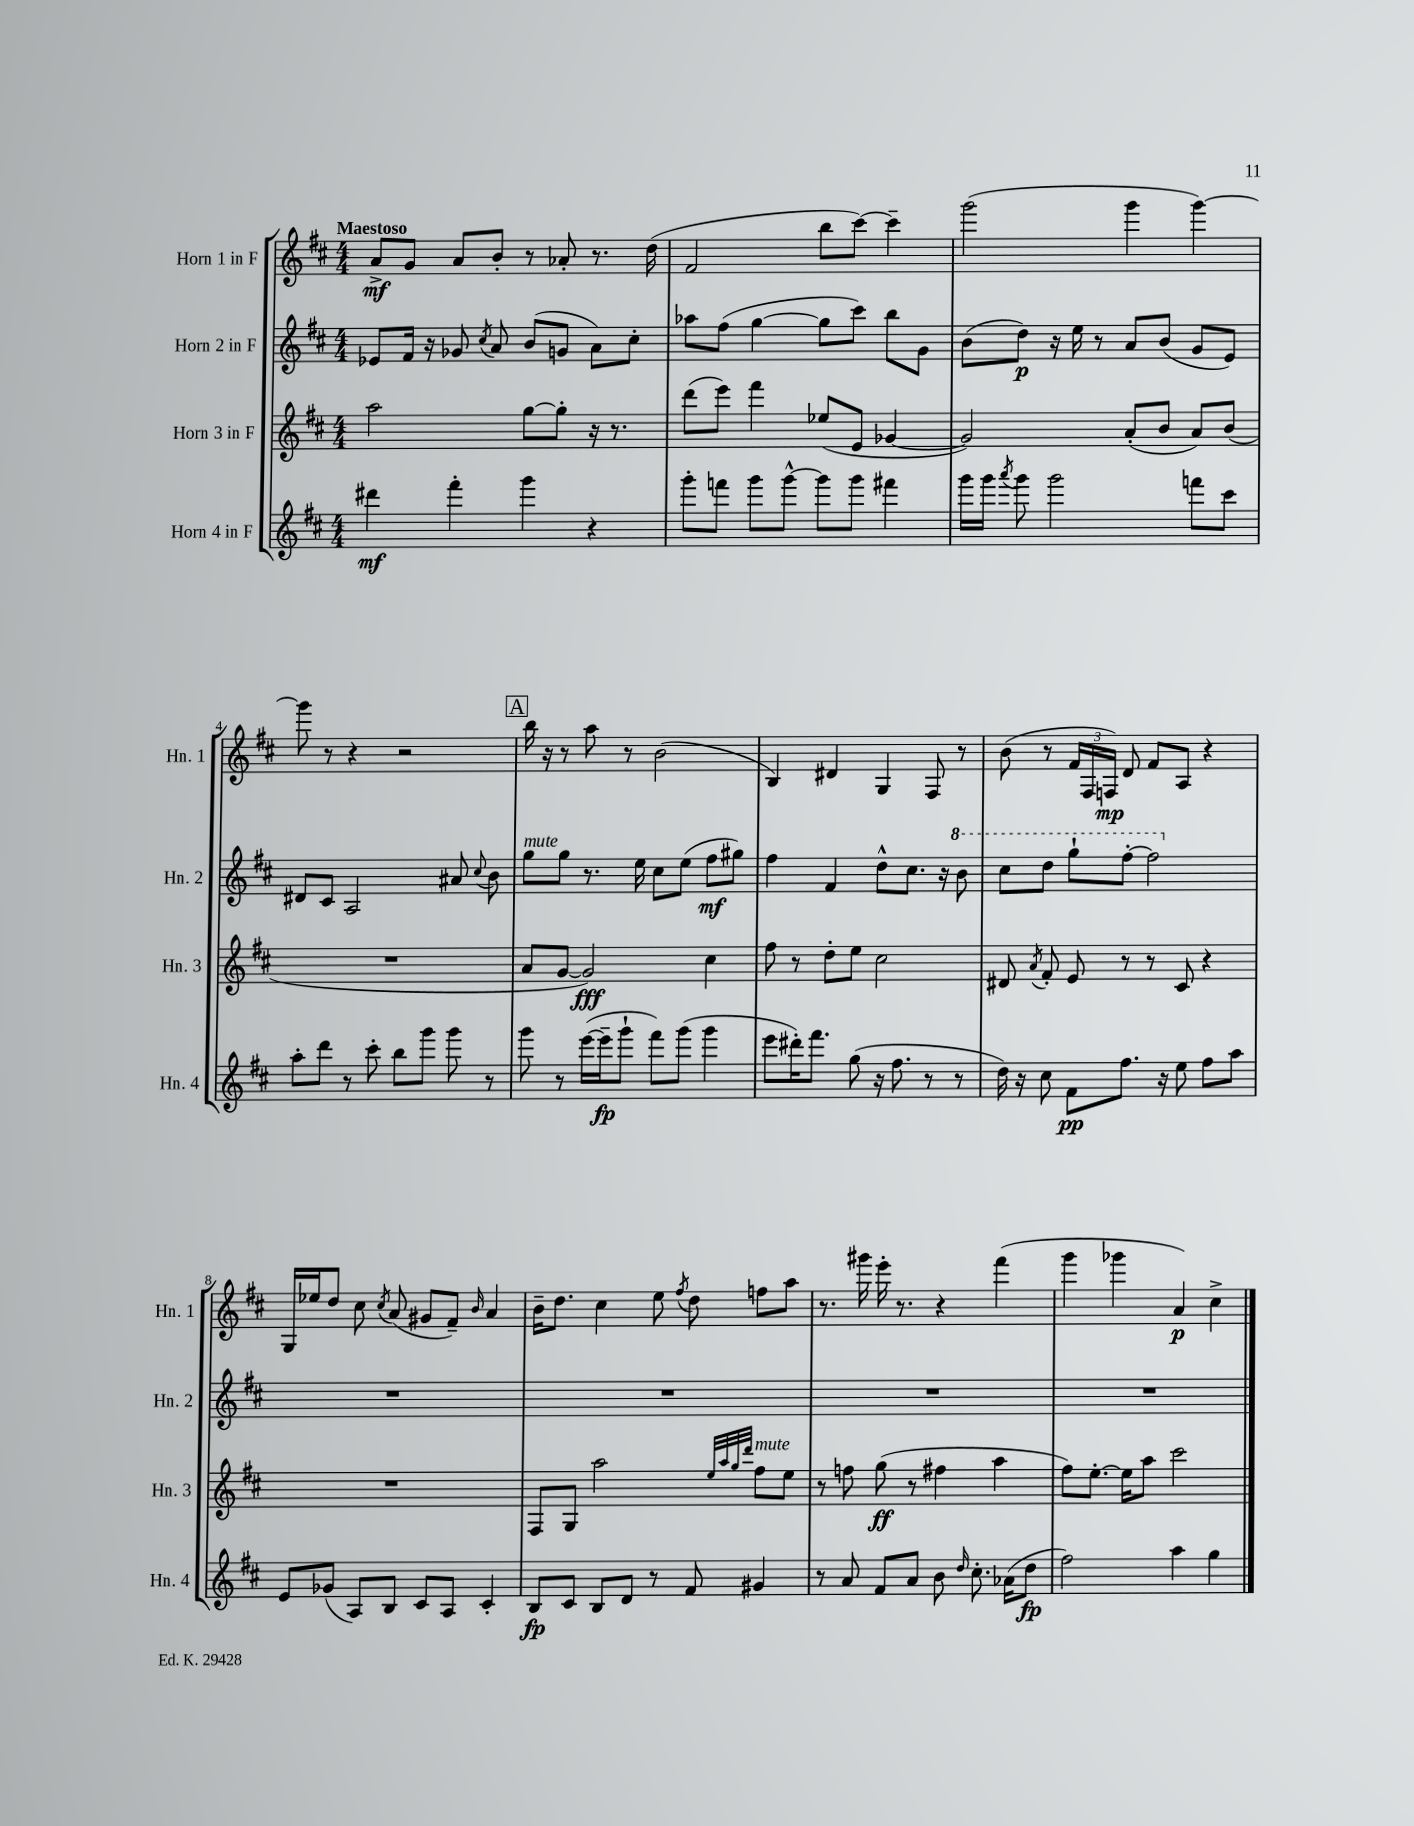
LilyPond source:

<<
\new StaffGroup <<
\new Staff = "s0" \with { instrumentName = "Horn 1 in F" shortInstrumentName = "Hn. 1" } {
    \clef treble \key d \major \numericTimeSignature \time 4/4 \tempo "Maestoso"
    \autoBeamOff a'8[->\mf g'8] a'8[ b'8]-. r8 aes'8-. r8. d''16( |
    fis'2 b''8[ cis'''8]~) cis'''4-- |
    g'''2( g'''4 g'''4~) |
    g'''8 r8 r4 r2 |
    \mark \markup { \box "A" } b''16 r16 r8 a''8 r8 b'2( |
    b4) dis'4 g4 fis8 r8 |
    b'8( r8 \tuplet 3/2 { fis'16[ fis16 f16]\mp) } d'8 fis'8[ a8] r4 |
    g16[ ees''16 d''8] cis''8 \acciaccatura { cis''8 } a'8( gis'8[ fis'8]--) \grace { b'16 } a'4 |
    b'16[-- d''8.] cis''4 e''8 \acciaccatura { fis''8 } d''8 f''8[ a''8] |
    r8. gis'''16 e'''16-. r8. r4 fis'''4( |
    g'''4 ges'''4 a'4\p) cis''4-> \bar "|." |
}
\new Staff = "s1" \with { instrumentName = "Horn 2 in F" shortInstrumentName = "Hn. 2" } {
    \clef treble \key d \major \numericTimeSignature \time 4/4
    \autoBeamOff ees'8[ fis'16] r16 ges'8 \acciaccatura { cis''8 } a'8 b'8[( g'8] a'8[) cis''8]-. |
    aes''8[ fis''8]( g''4~ g''8[ cis'''8]) b''8[ g'8] |
    b'8[( d''8]\p) r16 e''16 r8 a'8[ b'8]( g'8[ e'8]) |
    dis'8[ cis'8] a2 ais'8 \appoggiatura { cis''8 } b'8 |
    \mark \markup { \box "A" } g''8[^\markup { \italic "mute" } g''8] r8. e''16 cis''8[ e''8]( fis''8[\mf gis''8]) |
    fis''4 fis'4 d''8[-^ cis''8.] r16 \ottava #1 b''8 |
    cis'''8[ d'''8] g'''8[-! fis'''8]~-. fis'''2 \ottava #0 |
    R1 |
    R1 |
    R1 |
    R1 \bar "|." |
}
\new Staff = "s2" \with { instrumentName = "Horn 3 in F" shortInstrumentName = "Hn. 3" } {
    \clef treble \key d \major \numericTimeSignature \time 4/4
    \autoBeamOff a''2 g''8[~ g''8]-. r16 r8. |
    d'''8[( e'''8]) fis'''4 ees''8[( e'8] ges'4~ |
    ges'2) a'8[-.( b'8] a'8[) b'8]( |
    R1 |
    \mark \markup { \box "A" } a'8[ g'8]~ g'2\fff) cis''4 |
    fis''8 r8 d''8[-. e''8] cis''2 |
    dis'8 \acciaccatura { a'8 } fis'8-. e'8 r8 r8 cis'8 r4 |
    R1 |
    fis8[ g8] a''2 \grace { e''32[ a''32 g''32 d'''32] } fis''8[^\markup { \italic "mute" } e''8] |
    r8 f''8 g''8\ff( r8 fis''4 a''4 |
    fis''8[) e''8.]~-. e''16[ a''8] cis'''2 \bar "|." |
}
\new Staff = "s3" \with { instrumentName = "Horn 4 in F" shortInstrumentName = "Hn. 4" } {
    \clef treble \key d \major \numericTimeSignature \time 4/4
    \autoBeamOff dis'''4\mf fis'''4-. g'''4 r4 |
    g'''8[-. f'''8] g'''8[ g'''8]~-^ g'''8[ g'''8] fis'''4 |
    g'''16[ g'''16] \acciaccatura { a'''8 } g'''8 g'''2 f'''8[ cis'''8] |
    a''8[-. d'''8] r8 cis'''8-. b''8[ g'''8] g'''8 r8 |
    \mark \markup { \box "A" } g'''8 r8 e'''16[~( e'''16--\fp g'''8]-! fis'''8[) g'''8]( g'''4 |
    e'''8[ dis'''16-.) fis'''8.] g''8( r16 fis''8. r8 r8 |
    d''16) r16 cis''8 fis'8[\pp fis''8.] r16 e''8 fis''8[ a''8] |
    e'8[ ges'8]( a8[) b8] cis'8[ a8] cis'4-. |
    b8[\fp cis'8] b8[ d'8] r8 fis'8 gis'4 |
    r8 a'8 fis'8[ a'8] b'8 \grace { d''16 } cis''8.-. aes'16[( d''8]\fp |
    fis''2) a''4 g''4 \bar "|." |
}
>>
>>
